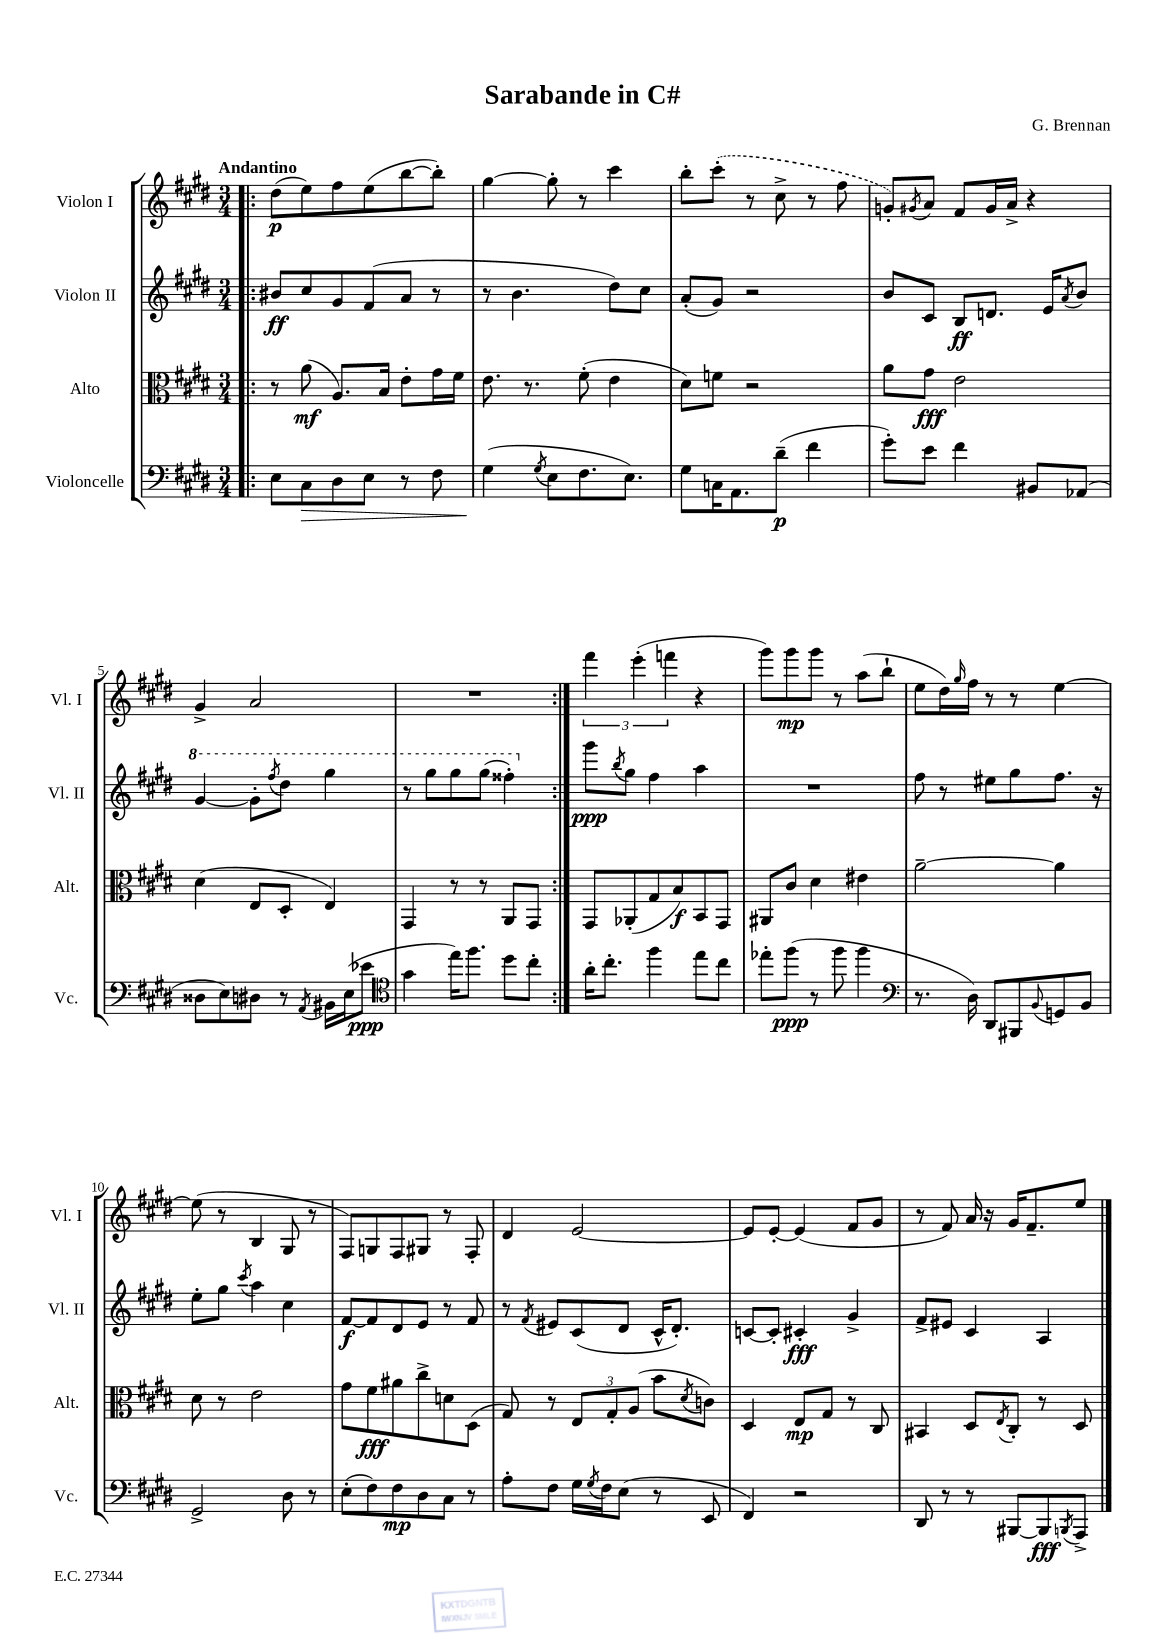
\header { title = "Sarabande in C#" composer = "G. Brennan" }
<<
\new StaffGroup <<
\new Staff = "s0" \with { instrumentName = "Violon I" shortInstrumentName = "Vl. I" } {
    \clef treble \key e \major \numericTimeSignature \time 3/4 \tempo "Andantino"
    \repeat volta 2 { \bar ".|:" dis''8\p( e''8) fis''8 e''8( b''8~ b''8-.) |
    gis''4~ gis''8-. r8 cis'''4 |
    b''8-. \once \slurDashed cis'''8-.( r8 cis''8-> r8 fis''8 |
    g'8-.) \acciaccatura { gis'8 } a'8 fis'8 gis'16 a'16-> r4 |
    gis'4-> a'2 |
    R2. | }
    \tuplet 3/2 { fis'''4 e'''4-.( f'''4 } r4 |
    gis'''8) gis'''8\mp gis'''8 r8 a''8( b''8-! |
    e''8 dis''16) \grace { gis''16 } fis''16 r8 r8 e''4~ |
    e''8( r8 b4 gis8 r8 |
    fis8) g8 fis8 gis8 r8 fis8-. |
    dis'4 e'2~ |
    e'8 e'8~-. e'4( fis'8 gis'8 |
    r8 fis'8) a'16 r16 gis'16 fis'8.-- e''8 \bar "|." |
}
\new Staff = "s1" \with { instrumentName = "Violon II" shortInstrumentName = "Vl. II" } {
    \clef treble \key e \major \numericTimeSignature \time 3/4
    \repeat volta 2 { \bar ".|:" bis'8\ff cis''8 gis'8 fis'8( a'8 r8 |
    r8 b'4. dis''8) cis''8 |
    a'8-.( gis'8) r2 |
    b'8 cis'8 b8\ff d'8. e'16 \acciaccatura { a'8 } b'8 |
    \ottava #1 gis''4~ gis''8-. \acciaccatura { fis'''8 } dis'''8 gis'''4 |
    r8 gis'''8 gis'''8 gis'''8( fisis'''4-.) \ottava #0 | }
    gis'''8\ppp \acciaccatura { b''8 } gis''8 fis''4 a''4 |
    R2. |
    fis''8 r8 eis''8 gis''8 fis''8. r16 |
    e''8-. gis''8 \acciaccatura { cis'''8 } a''4 cis''4 |
    fis'8~\f fis'8 dis'8 e'8 r8 fis'8 |
    r8 \acciaccatura { fis'8 } eis'8 cis'8( dis'8 cis'16-^ dis'8.-.) |
    c'8~ c'8-. cis'4-.\fff gis'4-> |
    fis'8-> eis'8 cis'4 a4 \bar "|." |
}
\new Staff = "s2" \with { instrumentName = "Alto" shortInstrumentName = "Alt." } {
    \clef alto \key e \major \numericTimeSignature \time 3/4
    \repeat volta 2 { \bar ".|:" r8 a'8\mf( a8.) b16 e'8-. gis'16 fis'16 |
    e'8. r8. fis'8-.( e'4 |
    dis'8) f'8 r2 |
    a'8 gis'8\fff e'2 |
    dis'4( e8 dis8-. e4) |
    gis,4 r8 r8 a,8 gis,8 | }
    gis,8 aes,8-.( gis8 b8\f) b,8 gis,8 |
    ais,8 cis'8 dis'4 eis'4 |
    a'2~-- a'4 |
    dis'8 r8 e'2 |
    gis'8 fis'8\fff ais'8 cis''8-> d'8 dis8( |
    gis8) r8 \tuplet 3/2 { e8 gis8-. a8( } b'8 \acciaccatura { dis'8 } c'8) |
    dis4 e8\mp gis8 r8 cis8 |
    bis,4 dis8 \acciaccatura { e8 } cis8-. r8 dis8 \bar "|." |
}
\new Staff = "s3" \with { instrumentName = "Violoncelle" shortInstrumentName = "Vc." } {
    \clef bass \key e \major \numericTimeSignature \time 3/4
    \repeat volta 2 { \bar ".|:" e8 cis8\> dis8 e8 r8 fis8 |
    gis4\!( \acciaccatura { gis8 } e8 fis8. e8.) |
    gis8 c16 a,8. dis'8--\p( fis'4 |
    gis'8-.) e'8 fis'4 bis,8 aes,8( |
    disis8 e8) dis8 r8 \acciaccatura { a,8 } bis,16 e16( ees'8\ppp |
    \clef tenor gis'4 e''16) fis''8. dis''8 cis''8-. | }
    a'16-. cis''8.-. fis''4 e''8 cis''8 |
    ees''8-. fis''8\ppp( r8 fis''8 fis''4 |
    \clef bass r8. dis16) dis,8 bis,,8 \appoggiatura { b,8 } g,8 b,8 |
    gis,2-> dis8 r8 |
    e8-.( fis8) fis8\mp dis8 cis8 r8 |
    a8-. fis8 gis16 \acciaccatura { gis8 } fis16 e8( r8 e,8 |
    fis,4) r2 |
    dis,8 r8 r8 bis,,8~ bis,,8\fff \acciaccatura { b,,8 } a,,8-> \bar "|." |
}
>>
>>
